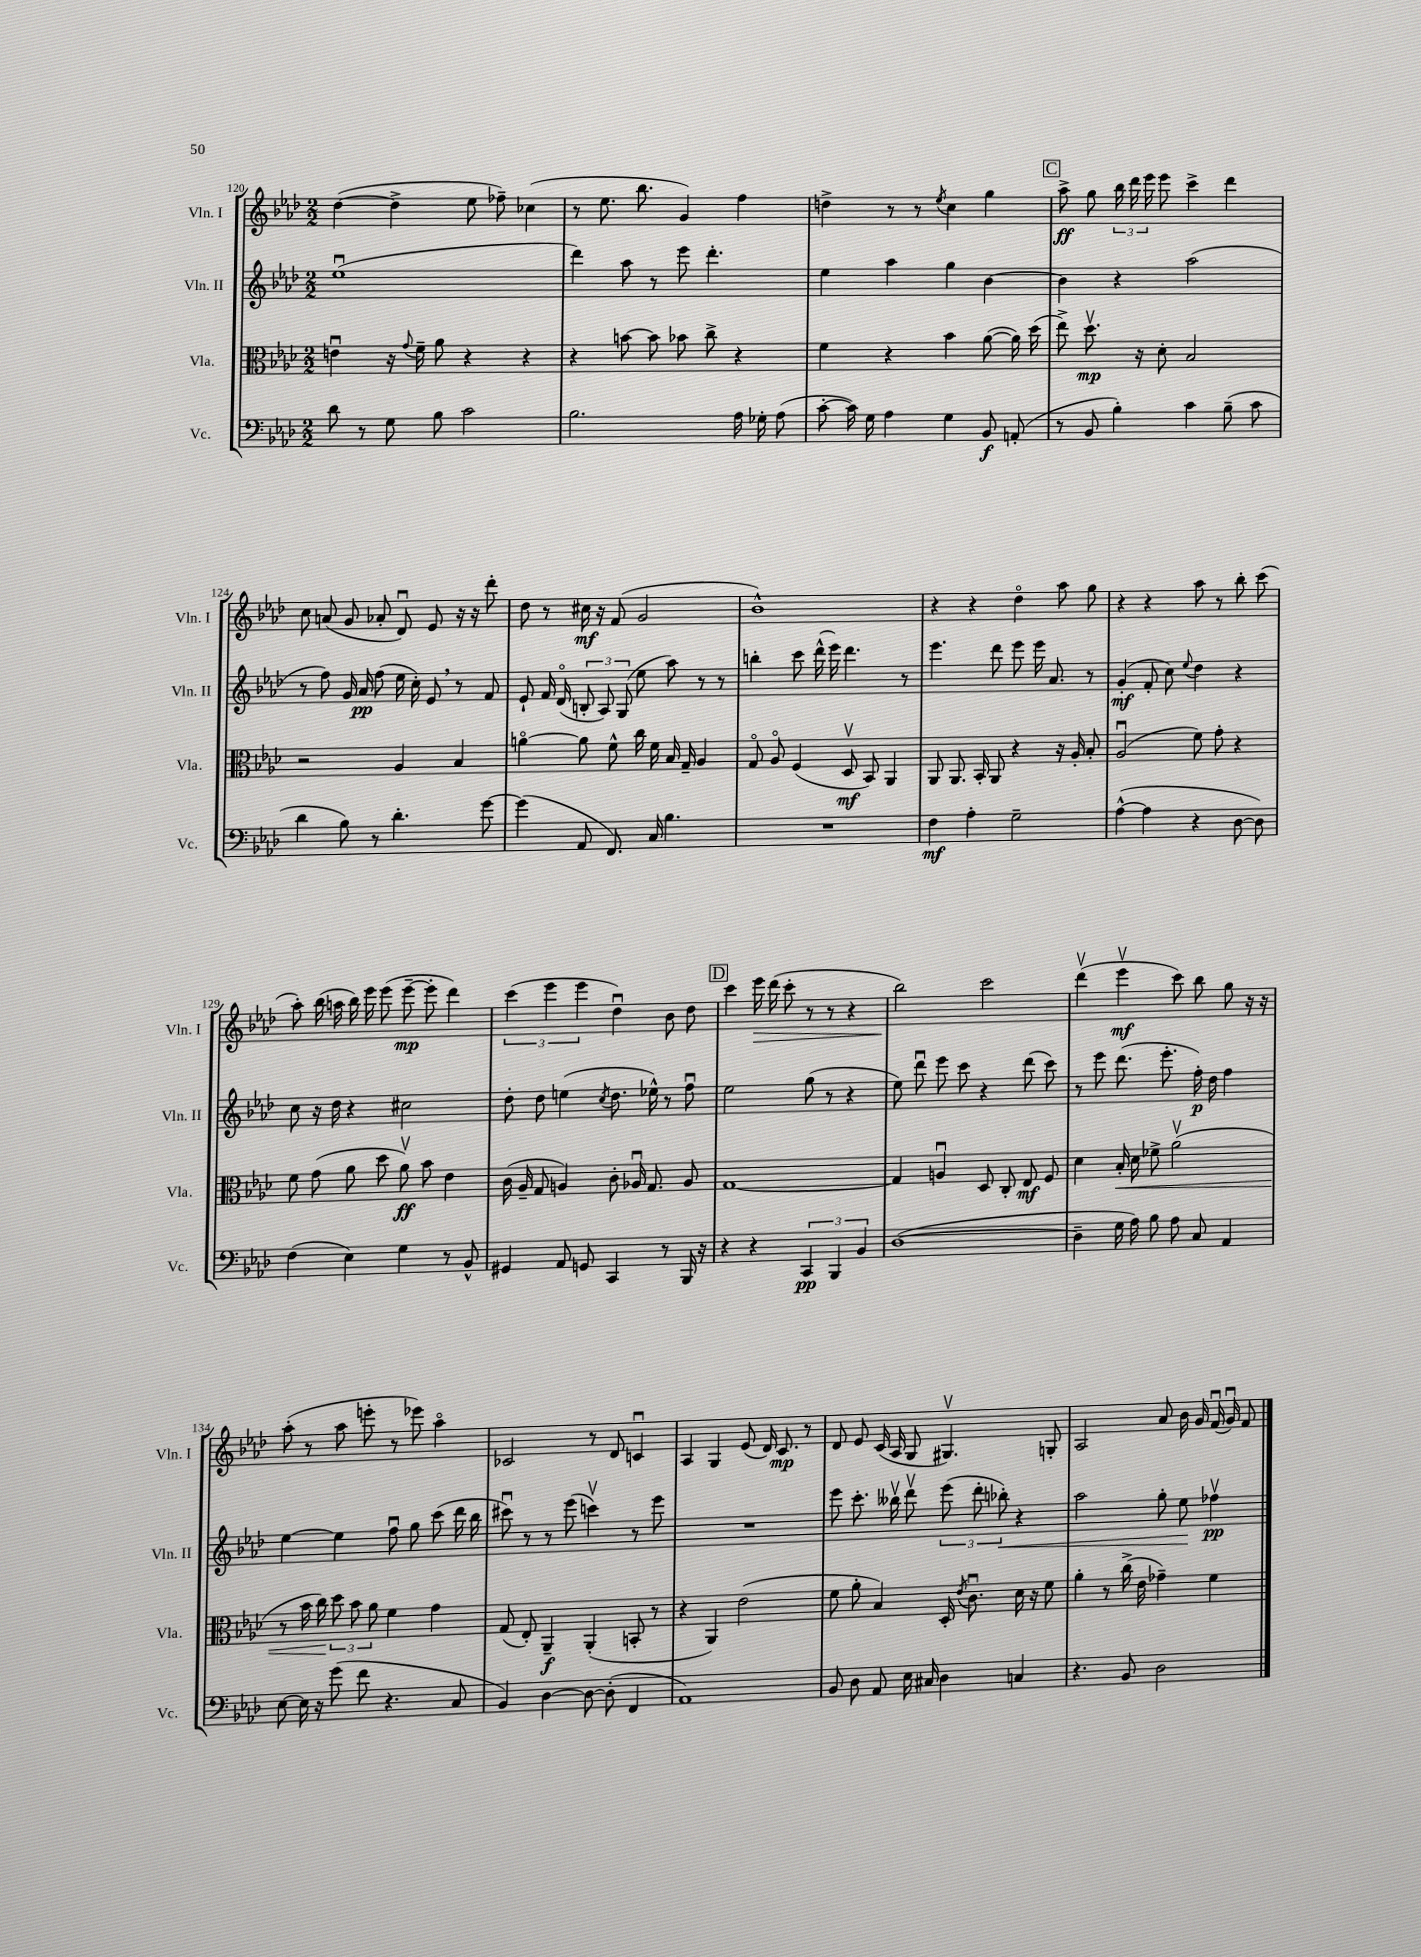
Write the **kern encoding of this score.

**kern	**kern	**kern	**kern
*staff4	*staff3	*staff2	*staff1
*clefF4	*clefC3	*clefG2	*clefG2
*k[b-e-a-d-]	*k[b-e-a-d-]	*k[b-e-a-d-]	*k[b-e-a-d-]
*M2/2	*M2/2	*M2/2	*M2/2
8d-	4eu	(1ee-u	([4dd-
8r	.	.	.
8G	16r	.	4dd-^]
.	8qqg	.	.
.	16f~	.	.
8B-	8a-	.	.
2c	4r	.	8ee-
.	.	.	8ff-~)
.	4r	.	(4cc-
=	=	=	=
2.B-	4r	4ddd-)	8r
.	.	.	8.ee-
.	[8b	8aa-	.
.	.	.	8.bb-
.	8b]	8r	.
.	8b-	8eee-	4g)
.	8cc^	4.ddd-'	.
16A-	4r	.	4ff
16G-'	.	.	.
(8A-	.	.	.
=	=	=	=
[8c'	4f	4ee-	4dd^
16c])	.	.	.
16G	.	.	.
4A-	4r	4aa-	8r
.	.	.	8r
.	.	.	8qee-
4G	4b-	4gg	4cc
8BB-	([8a-	[4b-	4gg
(8AA'	16a-])	.	.
.	(16dd-	.	.
=	=	=	=
8r	8ee-^)	4b-]	8aa-^
8BB-	8.dd-v	.	8gg
4B-')	.	4r	24bb-
.	.	.	24ddd-
.	16r	.	.
.	.	.	24eee-
.	8d-'	.	8eee-
4c	2B-	(2aa-	4ccc^
(8B-~	.	.	4ddd-
8c	.	.	.
=	=	=	=
4d-	2r	8r	8cc
.	.	8ff)	(8a
8B-)	.	16g	8g
.	.	16a-	.
8r	.	(8ff	8a-'
4.d-'	4A-	16ee-	8d-u)
.	.	16cc')	.
.	.	8e-	8e-
.	4B-	8r	16r
.	.	.	16r
[8g	.	8f	8ddd-'
=	=	=	=
(4g]	[4ao	8e-`	8dd-
.	.	16f	8r
.	.	(16d-o	.
8AA-	8a]	12B'	16cc#
.	.	.	16r
.	.	12A-)	.
8.FF)	8f^^	.	(8f
.	.	(12G	.
.	16cc	8ee-	2g
16C	16f	.	.
4.B-	16B-	8aa-)	.
.	16G~	.	.
.	4A-	8r	.
.	.	8r	.
=	=	=	=
1r	8Go	4bb'	1b-^^)
.	8A-o	.	.
.	(4F	8ccc	.
.	.	(16ddd-^^	.
.	.	16eee-)	.
.	8D-v	4.ddd-	.
.	8BB-)	.	.
.	4AA-	.	.
.	.	8r	.
=	=	=	=
4F	8AA-	4.eee-	4r
.	8.AA-	.	.
4A-'	.	.	4r
.	16BB-'	.	.
.	8AA-	8ddd-	.
2G~	4r	8eee-	4dd-o
.	.	16eee-	.
.	.	8.a-	.
.	16r	.	8aa-
.	16A-'	.	.
.	8B-'	8r	8gg
=	=	=	=
([4A-^^	(2A-u	(4g'	4r
4A-]	.	8f'	4r
.	.	8cc)	.
.	.	8qqee-	.
4r	8f)	4dd-	8aa-
.	8g'	.	8r
[8D-	4r	4r	8bb-'
8D-])	.	.	(8ccc
=	=	=	=
(4F	8f	8cc	8aa-')
.	(8g	16r	(16bb-
.	.	16dd-	16aa
4E-)	8a-	4r	16bb-)
.	.	.	16eee-
.	8dd-	.	(8eee-
4G	8a-v)	2cc#	[8eee-~
.	8b-	.	8eee-']
8r	4e-	.	4ddd-)
8BB-^^	.	.	.
=	=	=	=
4GG#	(16c	8dd-'	(6ccc
.	16A-~	.	.
.	8G	8dd-	.
.	.	.	6eee-
8AA-	4A)	(4ee	.
.	.	.	6eee-
8GG	.	.	.
.	.	8qcc	.
4CC	8c'	8.dd-	4dd-u)
.	16A-u	.	.
.	8.G	16ee-^^)	.
8r	.	8r	8b-
16BBB-	8A-	8ffu	8dd-
16r	.	.	.
=	=	=	=
4r	[1G	2ee-	4ccc
4r	.	.	16eee-
.	.	.	(16ddd-
.	.	.	8ccc'
6CC	.	(8gg	8r
.	.	8r	8r
6BBB-	.	.	.
.	.	4r	4r
6BB-	.	.	.
=	=	=	=
([1D-	4G]	8ee-)	2bb-)
.	.	8ddd-u	.
.	4Au	8eee-	.
.	.	8ccc	.
.	8D-	4r	2ccc
.	8C'	.	.
.	8E-	(8ddd-	.
.	8F	8ccc)	.
=	=	=	=
4D-~]	4d-	8r	(4ddd-v
.	.	8eee-	.
16G	16B-'	(8.ddd-	4eee-v
16A-)	16d-	.	.
8B-	8f-^	.	.
.	.	8.eee-'	.
8A-	(2a-v	.	8ccc)
8C	.	16ff')	8bb-
.	.	16dd-	.
4AA-	.	4ff	8gg
.	.	.	16r
.	.	.	16r
=	=	=	=
[8E-	8r	[4ee-	(8aa-'
16E-]	16b-	.	8r
16r	16cc)	.	.
(8g	12dd-	4ee-]	8aa-
.	12b-	.	.
8f	.	.	8eee'
.	12a-	.	.
4.r	4f	8ffu	8r
.	.	8gg	8eee-)
.	4g	(8ccc	4aa-o
8C	.	16ddd-	.
.	.	16bb-	.
=	=	=	=
4BB-)	(8G	8ccc#u)	2c-
.	8E-')	8r	.
[4D-	4AA-~	8r	.
.	.	(8eee-	.
8D-_	(4AA-'	4cccv)	8r
(8D-']	.	.	8d-
4FF	8BB'	8r	4cu
.	8r	8eee-	.
=	=	=	=
1AA-)	4r	1r	4A-
.	4AA-)	.	4G
.	(2e-	.	(8e-
.	.	.	16d-)
.	.	.	8.c
.	.	.	8r
=	=	=	=
8BB-	8f	8eee-	8d-
8D-	8a-'	8.ccc'	8e-
8AA-	4B-)	.	(16c
.	.	16bb--v	16A-
16E-	.	8ddd-v	8G
16C#	.	.	.
4D-	16D-'	(12eee-	4.G#v)
.	8qe-	.	.
.	8.cu	.	.
.	.	12ddd-'	.
.	.	12bb-')	.
4C	16d-	4r	.
.	16r	.	.
.	8f	.	8G'
=	=	=	=
4.r	4a-'	2aa-	2A-
.	8r	.	.
8BB-	(16cc^	.	.
.	16e-	.	.
2D-	4g-~)	8gg'	8a-
.	.	8ee-	16b-
.	.	.	16g
.	4f	4ff-v	(16fu
.	.	.	16gu)
.	.	.	8f
==	==	==	==
*-	*-	*-	*-
